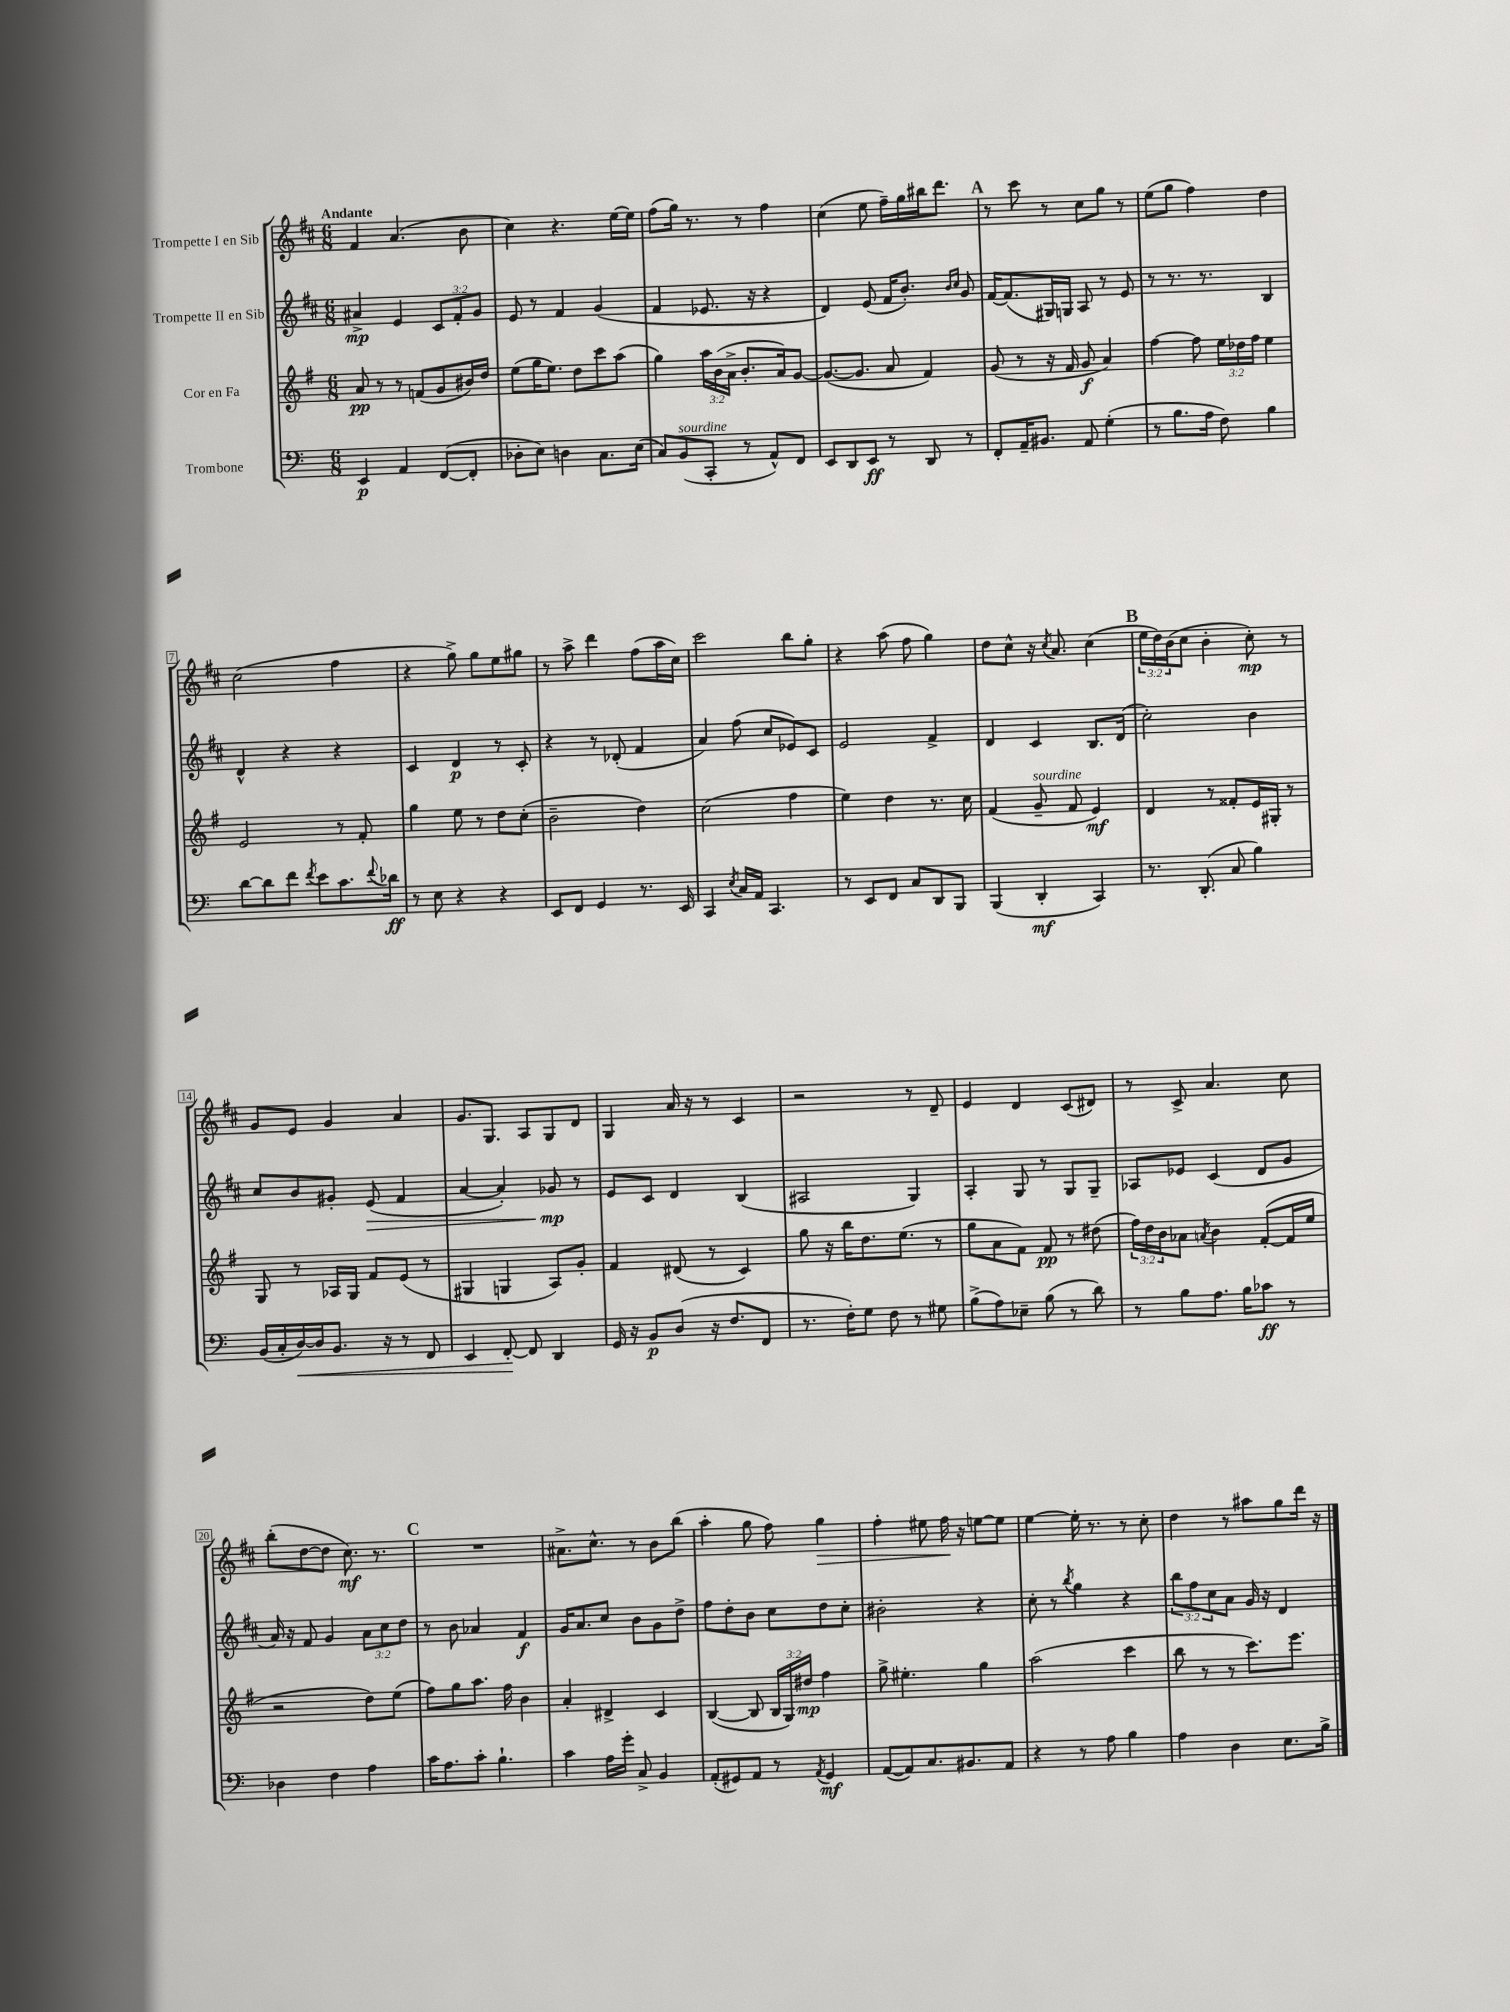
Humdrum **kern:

**kern	**kern	**kern	**kern
*staff4	*staff3	*staff2	*staff1
*clefF4	*clefG2	*clefG2	*clefG2
*k[]	*k[f#]	*k[f#c#]	*k[f#c#]
*M6/8	*M6/8	*M6/8	*M6/8
4EE/	8a/	4a#^/	4f#/
.	8r	.	.
4AA/	8r	4e/	(4.a/
.	(8f/L	.	.
([8FF/L	8g/	12c#/L	.
.	.	12f#'/	.
8FF'/]J	16b#/L)	.	8b\
.	.	12g/J	.
.	16dd/JJ	.	.
=	=	=	=
8D-'\L	(8ee\L	8e/	4cc#\)
8E\J)	16gg\K	8r	.
.	8.ee\J)	.	.
4D\	.	4f#/	4.r
.	8dd\L	.	.
8.C\L	8ccc\	(4g/	.
.	(8aa\J	.	[16ee\LL
(16E\Jk	.	.	16ee\]JJ
=	=	=	=
8C/L)	4gg\)	4f#/	(8ff#\L
(8BB/	.	.	16gg\Jk)
.	.	.	8.r
8CC'/J	24aa\LL	8.e-/	.
.	(24b\	.	.
.	24a^\JJ	.	.
8r	8.b'/L	.	8r
.	.	16r	.
8AA^^/L)	.	4r	4ff#\
.	16a/k)	.	.
8FF/J	[8g/J	.	.
=	=	=	=
8EE/L	(8.g/_L	4d/)	(4cc#\
8DD/	.	.	.
.	8.g/]J	.	.
8EE/J	.	(8e/	8ee\
8r	8a/	16f#/LK	16ff#~\LL)
.	.	8.b'/J)	16gg\
8DD/	4f#/)	.	16bb#\J
.	.	.	8.ddd\J
.	.	16qqb/LL	.
.	.	16qqcc#/JJ	.
8r	.	8g/	.
=	=	=	=
8FF'/L	(8g/	[16f#/LK	8r
.	.	(8.f#/]	.
16AA~/K	8r	.	8ccc#\
8.BB#/J	.	.	.
.	16r	16G#/L)	8r
.	16f#/	16G/JJ	.
8AA/	8g/	8A/	8cc#\L
(4G'\	4a/)	8r	8gg\J
.	.	8e/	8r
=	=	=	=
8r	[4ff#\	8r	(8ee\L
8.B\L	.	8.r	8gg\J
.	8ff#\]	.	4ff#\)
16A\Jk	.	8.r	.
8F\)	24ee\LL	.	.
.	24dd-\	.	.
.	24ff#\JJ	.	.
4B\	4ee\	4B/	4dd\
=	=	=	=
[8d\L	2e/	4d^^/	(2cc#\
8d\]	.	.	.
8f\J	.	4r	.
8qf/	.	.	.
8e\L	.	.	.
8.c\	8r	4r	4ff#\
.	8f#'/	.	.
8qqf/	.	.	.
16d-\Jk	.	.	.
=	=	=	=
8r	4gg\	4c#/	4r
8E\	.	.	.
4r	8ee\	4d/	8gg^\)
.	8r	.	8gg\L
4r	8dd\L	8r	8ee\
.	(8cc'\J	8c#'/	8gg#\J
=	=	=	=
8EE/L	2b~\	4r	8r
8FF/J	.	.	8aa^\
4GG/	.	8r	4ddd\
.	.	(8d-'/	.
8.r	4dd\)	4f#/	(8ff#\L
.	.	.	16aa\L
16EE/	.	.	16cc#\JJ)
=	=	=	=
4CC/	(2cc\	4a/)	2ccc#\
8qE/	.	.	.
16C/LL	.	(8ff#\	.
16AA/JJ	.	.	.
4.CC/	.	8cc#/L	.
.	4ff#\	8e-/)	8bb\L
.	.	8c#/J	8gg'\J
=	=	=	=
8r	4ee\)	2e/	4r
8EE/L	.	.	.
8FF/J	4dd\	.	(8aa\
8C/L	.	.	8ff#\
8DD/	8.r	4f#^/	4gg\)
8BBB/J	.	.	.
.	16cc\	.	.
=	=	=	=
(4BBB/	(4f#/	4d/	8dd\L
.	.	.	8cc#^^\J
4DD'/	8g~/	4c#/	16r
.	.	.	8qcc#/
.	.	.	8.a/
.	8f#/	.	.
4CC/)	4e/)	8.B/L	(4cc#\
.	.	(16d/Jk	.
=	=	=	=
8.r	4d/	2cc#'\)	24ee\LL
.	.	.	24dd\)
.	.	.	(24b\J
.	.	.	8cc#\J
(8.DD'/	.	.	.
.	8r	.	4b'\
8C/	8f##'/L	.	.
4B\)	16e/L	4b\	8cc#'\)
.	16G#'/JJ	.	.
.	8r	.	8r
=	=	=	=
(16BB/LL	8G/	8cc#/L	8g/L
16C'/	.	.	.
[16D/)	8r	8b/	8e/J
16D/]J	.	.	.
8.BB/J	16A-/LL	8g#'/J	4g/
.	16G/JJ	.	.
.	8f#/L	(8e/	.
16r	.	.	.
8r	(8e/J	4f#/	4a/
8FF/	8r	.	.
=	=	=	=
4EE/	4G#/	[4a/	8.g/L
.	.	.	8.G/J
[8FF'/	4G/	4a'/])	.
8FF/]	.	.	8A/L
4DD/	8A/L)	8g-/	8G/
.	8g'/J	8r	8d/J
=	=	=	=
16GG/	4f#/	8e/L	4G/
16r	.	.	.
8BB/L	.	8c#/J	.
(8D/J	(8d#/	4d/	16a/
.	.	.	16r
16r	8r	.	8r
8.F/L	.	.	.
.	4c/)	(4B/	4c#/
8FF/J	.	.	.
=	=	=	=
8.r	8gg\	2A#/	2r
.	16r	.	.
16F'\LK)	16bb\LK	.	.
8G\J	8.dd\	.	.
8F\	.	.	.
.	(8.ee\J	.	.
8r	.	4G/)	8r
8G#\	8r	.	8d~/
=	=	=	=
(8B^\L	8gg\L	4A'/	4e/
8A\)	8a\	.	.
8E-~\J	8f#\J)	8G/	4d/
(8B\	8f#/	8r	.
8r	8r	8G/L	(8c#/L
8d\)	(8dd#\	8G~/J	8d#/J)
=	=	=	=
8r	24ff#\LL)	8A-/L	8r
.	24dd\	.	.
.	24b\J	.	.
8B\L	8a-\J	8e-/J	8c#^/
.	8qa/	.	.
8.A\J	4b\	(4c#/	4.a/
16B\LK	.	.	.
8c-\J	([8f#'/L	8d/L	.
8r	16f#/]L	8g/J	8cc#\
.	16ee/JJ	.	.
=	=	=	=
4D-\	2r	16a/)	(8bb'\L
.	.	16r	.
.	.	8f#/	[8dd\
4F\	.	4g/	8dd\]J
.	.	.	8.cc#\)
4A\	8dd\L)	12a\L	.
.	.	.	8.r
.	.	12cc#\	.
.	(8ee\J	.	.
.	.	12dd\J	.
=	=	=	=
16c\LK	8ff#\L)	8r	2.r
8.A\	.	.	.
.	8gg\	8b\	.
8c'\J	8.aa\J	4a-/	.
4.B`\	.	.	.
.	16ff#\	.	.
.	4b\	4f#/	.
=	=	=	=
4c\	4a'/	16g/LK	8.a#^\L
.	.	8.a/	.
.	.	.	8.cc#^^\J
16A\LL	4d#^/	8cc#/J	.
16g'\JJ	.	.	.
8C^/	.	8b\L	8r
4BB/	4c/	8g\	8b\L
.	.	8dd^\J	(8bb\J
=	=	=	=
(8AA'/L	([4B/	8ff#\L	4aa'\
8GG#/)	.	8dd'\	.
8AA/J	8B/]	8b\J	8gg\
8r	24B/LL	8cc#\L	8ff#\)
.	24G/)	.	.
.	24dd#/JJ	.	.
8qAA/	.	.	.
4GG#/	4ff#\	8dd\	4gg\
.	.	8cc#'\J	.
=	=	=	=
([8AA/L	8gg^\	2b#'\	4ff#'\
8AA/])	4.ee#'\	.	.
8.C/	.	.	8ee#\
.	.	.	16ff#\
8.BB#/	.	.	16r
.	4gg\	4r	[8ee\L
8AA/J	.	.	8ee\]J
=	=	=	=
4r	(2aa\	8cc#'\	[4ee\
.	.	8r	.
.	.	8qbb/	.
8r	.	4gg\	16ee'\]
.	.	.	8.r
8A\	.	.	.
4B\	4ccc\	4r	8r
.	.	.	8cc#'\
=	=	=	=
4A\	8bb\	12bb\L	4dd\
.	.	12ff#\	.
.	8r	.	.
.	.	12cc#\	.
4D\	8r	8a\J	8r
.	8.ccc\L)	16g/	8aa#\L
.	.	16r	.
8.E\L	.	4d/	8gg\
.	8.eee\J	.	.
.	.	.	16ddd\Jk
16B^\Jk	.	.	16r
==	==	==	==
*-	*-	*-	*-
